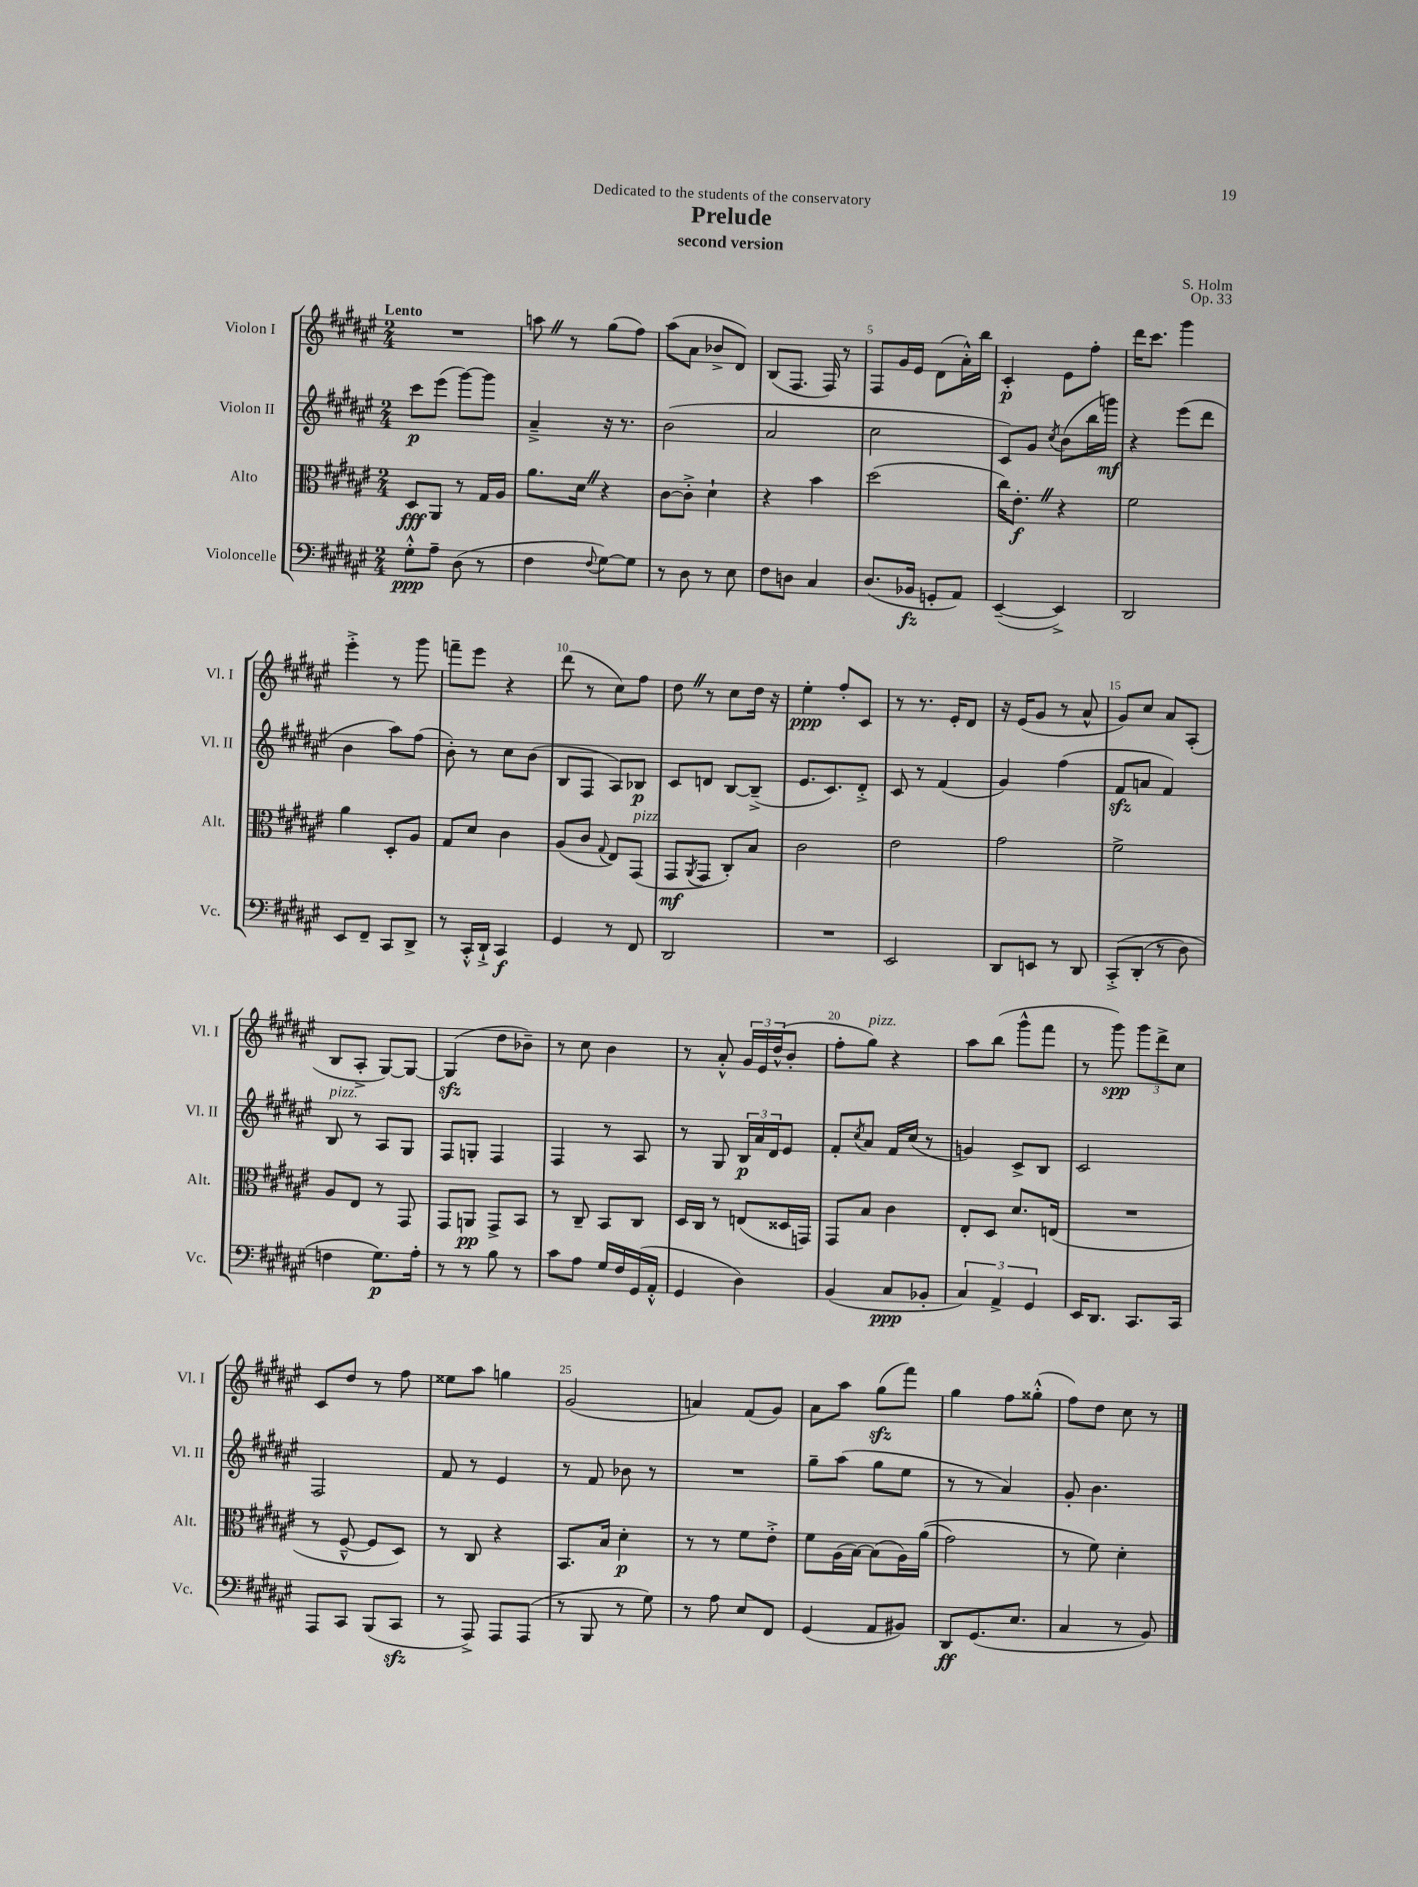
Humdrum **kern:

**kern	**dynam	**kern	**dynam	**kern	**dynam	**kern	**dynam
*part4	*part4	*part3	*part3	*part2	*part2	*part1	*part1
*staff4	*staff4	*staff3	*staff3	*staff2	*staff2	*staff1	*staff1
*I"Violoncelle	*	*I"Alto	*	*I"Violon II	*	*I"Violon I	*
*I'Vc.	*	*I'Alt.	*	*I'Vl. II	*	*I'Vl. I	*
*clefF4	*	*clefC3	*	*clefG2	*	*clefG2	*
*k[f#c#g#d#a#e#]	*	*k[f#c#g#d#a#e#]	*	*k[f#c#g#d#a#e#]	*	*k[f#c#g#d#a#e#]	*
*M2/4	*	*M2/4	*	*M2/4	*	*M2/4	*
=1	=1	=1	=1	=1	=1	=1	=1
!	!	!	!	!	!	!LO:TX:a:B:t=Lento	!
8G#'^^\L	ppp	8D#/L	fff	8ccc#\L	p	2r	.
8A#~\J	.	8AA#/J	.	(8eee#\J	.	.	.
(8D#\	.	8r	.	[8ggg#\L)	.	.	.
8r	.	16G#/LL	.	8ggg#\J]	.	.	.
.	.	16A#/JJ	.	.	.	.	.
=2	=2	=2	=2	=2	=2	=2	=2
4F#\	.	8.a#\L	.	4a#~^/	.	8aanZ\	.
.	.	.	.	.	.	8r	.
.	.	16d#Z\Jk	.	.	.	.	.
8qqF#/	.	.	.	.	.	.	.
[8G#\L)	.	4r	.	16r	.	(8gg#\L	.
.	.	.	.	8.r	.	.	.
8G#\J]	.	.	.	.	.	8ff#\J)	.
=3	=3	=3	=3	=3	=3	=3	=3
8r	.	[8c#\L	.	(2b\	.	(8aa#\L	.
8D#\	.	8c#'^\J]	.	.	.	8a#\J	.
8r	.	4d#`\	.	.	.	8b-X^/L	.
8E#\	.	.	.	.	.	8d#/J)	.
=4	=4	=4	=4	=4	=4	=4	=4
8F#\L	.	4r	.	2a#/	.	(8B/L	.
8Dn\J	.	.	.	.	.	8.F#/J	.
4C#/	.	4b\	.	.	.	.	.
.	.	.	.	.	.	16F#/)	.
.	.	.	.	.	.	8r	.
=5	=5	=5	=5	=5	=5	=5	=5
(8.D#/L	.	(2dd#\	.	2cc#\	.	8F#/L	.
.	.	.	.	.	.	16g#/L	.
16BB-X/Jk	fz	.	.	.	.	16e#/JJ	.
8GGn'/L	.	.	.	.	.	(8d#\L	.
8AA#/J)	.	.	.	.	.	16a#'^^\L)	.
.	.	.	.	.	.	16bb\JJ	.
=6	=6	=6	=6	=6	=6	=6	=6
([4EE#~/	.	16cc#\KL)	.	8c#/L)	.	4c#'/	p
.	.	8.e#'Z\J	f	.	.	.	.
.	.	.	.	8g#/J	.	.	.
.	.	.	.	8qcc#/	.	.	.
4EE#^/])	.	4r	.	(8b\L	.	8e#\L	.
.	.	.	.	16bb\L	.	8ff#'\J	.
.	.	.	.	16gggn\JJ)	mf	.	.
=7	=7	=7	=7	=7	=7	=7	=7
2DD#/	.	2f#\	.	4r	.	16ddd#\KL	.
.	.	.	.	.	.	8.ccc#\J	.
.	.	.	.	(8eee#\L	.	4ggg#\	.
.	.	.	.	8ddd#\J	.	.	.
!!LO:LB:g=z
=8	=8	=8	=8	=8	=8	=8	=8
8EE#/L	.	4a#\	.	4b\	.	4eee#'^\	.
8FF#~/J	.	.	.	.	.	.	.
8CC#/L	.	8D#'/L	.	8aa#\L)	.	8r	.
8DD#^/J	.	8A#/J	.	(8ff#\J	.	8ggg#\	.
=9	=9	=9	=9	=9	=9	=9	=9
8r	.	8G#/L	.	8b'\)	.	8fffn~\L	.
16CC#'^^/LL	.	8d#/J	.	8r	.	8eee#\J	.
16DD#`^/JJ	.	.	.	.	.	.	.
4CC#/	f	4c#\	.	8cc#\L	.	4r	.
.	.	.	.	(8b\J	.	.	.
=10	=10	=10	=10	=10	=10	=10	=10
4GG#/	.	(8A#/L	.	8B/L	.	(8ddd#\	.
.	.	8c#/J	.	8F#/J	.	8r	.
.	.	8qqG#/	.	.	.	.	.
8r	.	8E#/L)	.	8A#/L)	.	8cc#\L)	.
!	!	!LO:TX:a:i:t=pizz.	!	!	!	!	!
8FF#/	.	(8GG#/J	.	8B-X/J	p	8ff#\J	.
=11	=11	=11	=11	=11	=11	=11	=11
2DD#/	.	8GG#/L	mf	8c#/L	.	8dd#Z\	.
.	.	8qAA#/	.	.	.	.	.
.	.	8GG#/J	.	8dn/J	.	8r	.
.	.	8C#'/L)	.	[8B/L	.	8cc#\L	.
.	.	8B/J	.	(8B~^/J]	.	16dd#\Jk	.
.	.	.	.	.	.	16r	.
=12	=12	=12	=12	=12	=12	=12	=12
2r	.	2c#\	.	8.e#/L	.	4ee#'\	ppp
.	.	.	.	8.c#/)	.	.	.
.	.	.	.	.	.	8ff#'/L	.
.	.	.	.	8d#'^/J	.	8c#/J	.
=13	=13	=13	=13	=13	=13	=13	=13
2EE#/	.	2e#\	.	8c#/	.	8r	.
.	.	.	.	8r	.	8.r	.
.	.	.	.	(4f#/	.	.	.
.	.	.	.	.	.	16e#'/KL	.
.	.	.	.	.	.	8d#/J	.
=14	=14	=14	=14	=14	=14	=14	=14
8DD#/L	.	2g#\	.	4g#/)	.	16r	.
.	.	.	.	.	.	(16e#/KL	.
8EEn/J	.	.	.	.	.	8g#/J	.
8r	.	.	.	(4ff#\	.	8r	.
8DD#/	.	.	.	.	.	8a#^^/	.
=15	=15	=15	=15	=15	=15	=15	=15
(8CC#'^/L	.	2f#^\	.	8f#zz/L	.	8g#/L)	.
(8DD#'/J	.	.	.	8an/J	.	8cc#/J	.
8r	.	.	.	4f#/)	.	8a#/L	.
8D#\)	.	.	.	.	.	(8A#'/J	.
!!LO:LB:g=z
=16	=16	=16	=16	=16	=16	=16	=16
!	!	!	!	!LO:TX:a:i:t=pizz.	!	!	!
4Fn\	.	8A#/L	.	8B/	.	8B/L	.
.	.	8E#/J	.	8r	.	8A#'^/J	.
8.G#\L)	p	8r	.	8A#/L	.	[8G#/L)	.
.	.	8GG#/	.	8G#/J	.	8G#/J_	.
16A#'\Jk	.	.	.	.	.	.	.
=17	=17	=17	=17	=17	=17	=17	=17
8r	.	8GG#/L	.	8F#/L	.	(4G#zz/]	.
8r	.	8AAn/J	pp	8Gn'/J	.	.	.
8B\	.	8GG#^/L	.	4F#/	.	8dd#\L	.
8r	.	8BB/J	.	.	.	8b-X~\J)	.
=18	=18	=18	=18	=18	=18	=18	=18
8c#\L	.	8r	.	4F#/	.	8r	.
8A#\J	.	8C#~/	.	.	.	8cc#\	.
16G#/LL	.	8BB/L	.	8r	.	4b\	.
16F#/	.	.	.	.	.	.	.
(16GG#/	.	8C#/J	.	8A#/	.	.	.
16AA#'^^/JJ	.	.	.	.	.	.	.
=19	=19	=19	=19	=19	=19	=19	=19
4GG#/	.	16D#/LL	.	8r	.	8r	.
.	.	16C#/JJ	.	.	.	.	.
.	.	8r	.	8G#/	.	8a#'^^/	.
4D#\)	.	(8En/L	.	24B/LL	p	24g#/LL	.
.	.	.	.	24a#/	.	24e#/	.
.	.	.	.	24d#/J	.	(24dd#^^/J	.
.	.	16D##X/L	.	8e#/J	.	8b'/J	.
.	.	16GGn/JJ)	.	.	.	.	.
=20	=20	=20	=20	=20	=20	=20	=20
(4BB/	.	8GG#/L	.	8f#'/L	.	8ff#'\L	.
.	.	.	.	8qcc#/	.	.	.
!	!	!	!	!	!	!LO:TX:a:i:t=pizz.	!
.	.	8B/J	.	8a#/J	.	8gg#\J)	.
8C#/L	ppp	4c#\	.	16f#/LL	.	4r	.
.	.	.	.	(16cc#/JJ	.	.	.
8BB-X'/J	.	.	.	8r	.	.	.
=21	=21	=21	=21	=21	=21	=21	=21
6C#/)	.	8E#'/L	.	4gn/)	.	8aa#\L	.
.	.	8D#/J	.	.	.	(8bb\J	.
6AA#^/	.	.	.	.	.	.	.
.	.	8.d#/L	.	8c#^/L	.	8ggg#^^\L	.
6GG#/	.	.	.	.	.	.	.
.	.	.	.	8B/J	.	8fff#\J	.
.	.	(16En/Jk	.	.	.	.	.
=22	=22	=22	=22	=22	=22	=22	=22
16EE#/KL	.	2r	.	2c#/	.	8r	.
8.DD#/J	.	.	.	.	.	.	.
.	.	.	.	.	.	8ggg#\)	spp
8.CC#/L	.	.	.	.	.	12ggg#\L	.
.	.	.	.	.	.	12ddd#^\	.
.	.	.	.	.	.	12cc#\J	.
16CC#/Jk	.	.	.	.	.	.	.
!!LO:LB:g=z
=23	=23	=23	=23	=23	=23	=23	=23
8AAA#/L	.	8r	.	2F#/	.	8c#/L	.
8CC#/J	.	[8F#~^^/	.	.	.	8dd#/J	.
(8BBB/L	.	8F#/L]	.	.	.	8r	.
8CC#zz/J	.	8D#/J)	.	.	.	8ff#\	.
=24	=24	=24	=24	=24	=24	=24	=24
8r	.	8r	.	8f#/	.	8ee##X\L	.
8AAA#^/)	.	8C#/	.	8r	.	8aa#\J	.
8AAA#/L	.	4r	.	4e#/	.	4ggn\	.
(8AAA#/J	.	.	.	.	.	.	.
=25	=25	=25	=25	=25	=25	=25	=25
8r	.	8.BB/L	.	8r	.	(2g#/	.
8BBB/	.	.	.	8f#/	.	.	.
.	.	16B/Jk	.	.	.	.	.
8r	.	4d#'\	p	8b-X\	.	.	.
8G#\)	.	.	.	8r	.	.	.
=26	=26	=26	=26	=26	=26	=26	=26
8r	.	8r	.	2r	.	4an/)	.
8A#\	.	8r	.	.	.	.	.
8E#/L	.	8f#\L	.	.	.	(8f#/L	.
8FF#/J	.	8e#'^\J	.	.	.	8g#/J)	.
=27	=27	=27	=27	=27	=27	=27	=27
(4GG#/	.	8f#\L	.	8gg#~\L	.	8a#\L	.
.	.	(16A#\L	.	(8aa#\J	.	8aa#\J	.
.	.	[16B\JJ)	.	.	.	.	.
8AA#/L	.	(8B\L]	.	8gg#\L	.	(8gg#zz\L	.
8BB#X/J)	.	16A#\L)	.	8ee#\J	.	8fff#\J)	.
.	.	((16a#\JJ	.	.	.	.	.
=28	=28	=28	=28	=28	=28	=28	=28
8DD#/L	ff	2g#\)	.	8r	.	4gg#\	.
(8.GG#/	.	.	.	8r	.	.	.
.	.	.	.	4a#/)	.	8ff#\L	.
8.E#/J	.	.	.	.	.	.	.
.	.	.	.	.	.	(8gg##X'^^\J	.
=29	=29	=29	=29	=29	=29	=29	=29
4C#/	.	8r	.	8g#'/	.	8ff#\L)	.
.	.	8f#\)	.	4.b\	.	8dd#\J	.
8r	.	4d#'\	.	.	.	8cc#\	.
8BB/)	.	.	.	.	.	8r	.
==	==	==	==	==	==	==	==
*-	*-	*-	*-	*-	*-	*-	*-
